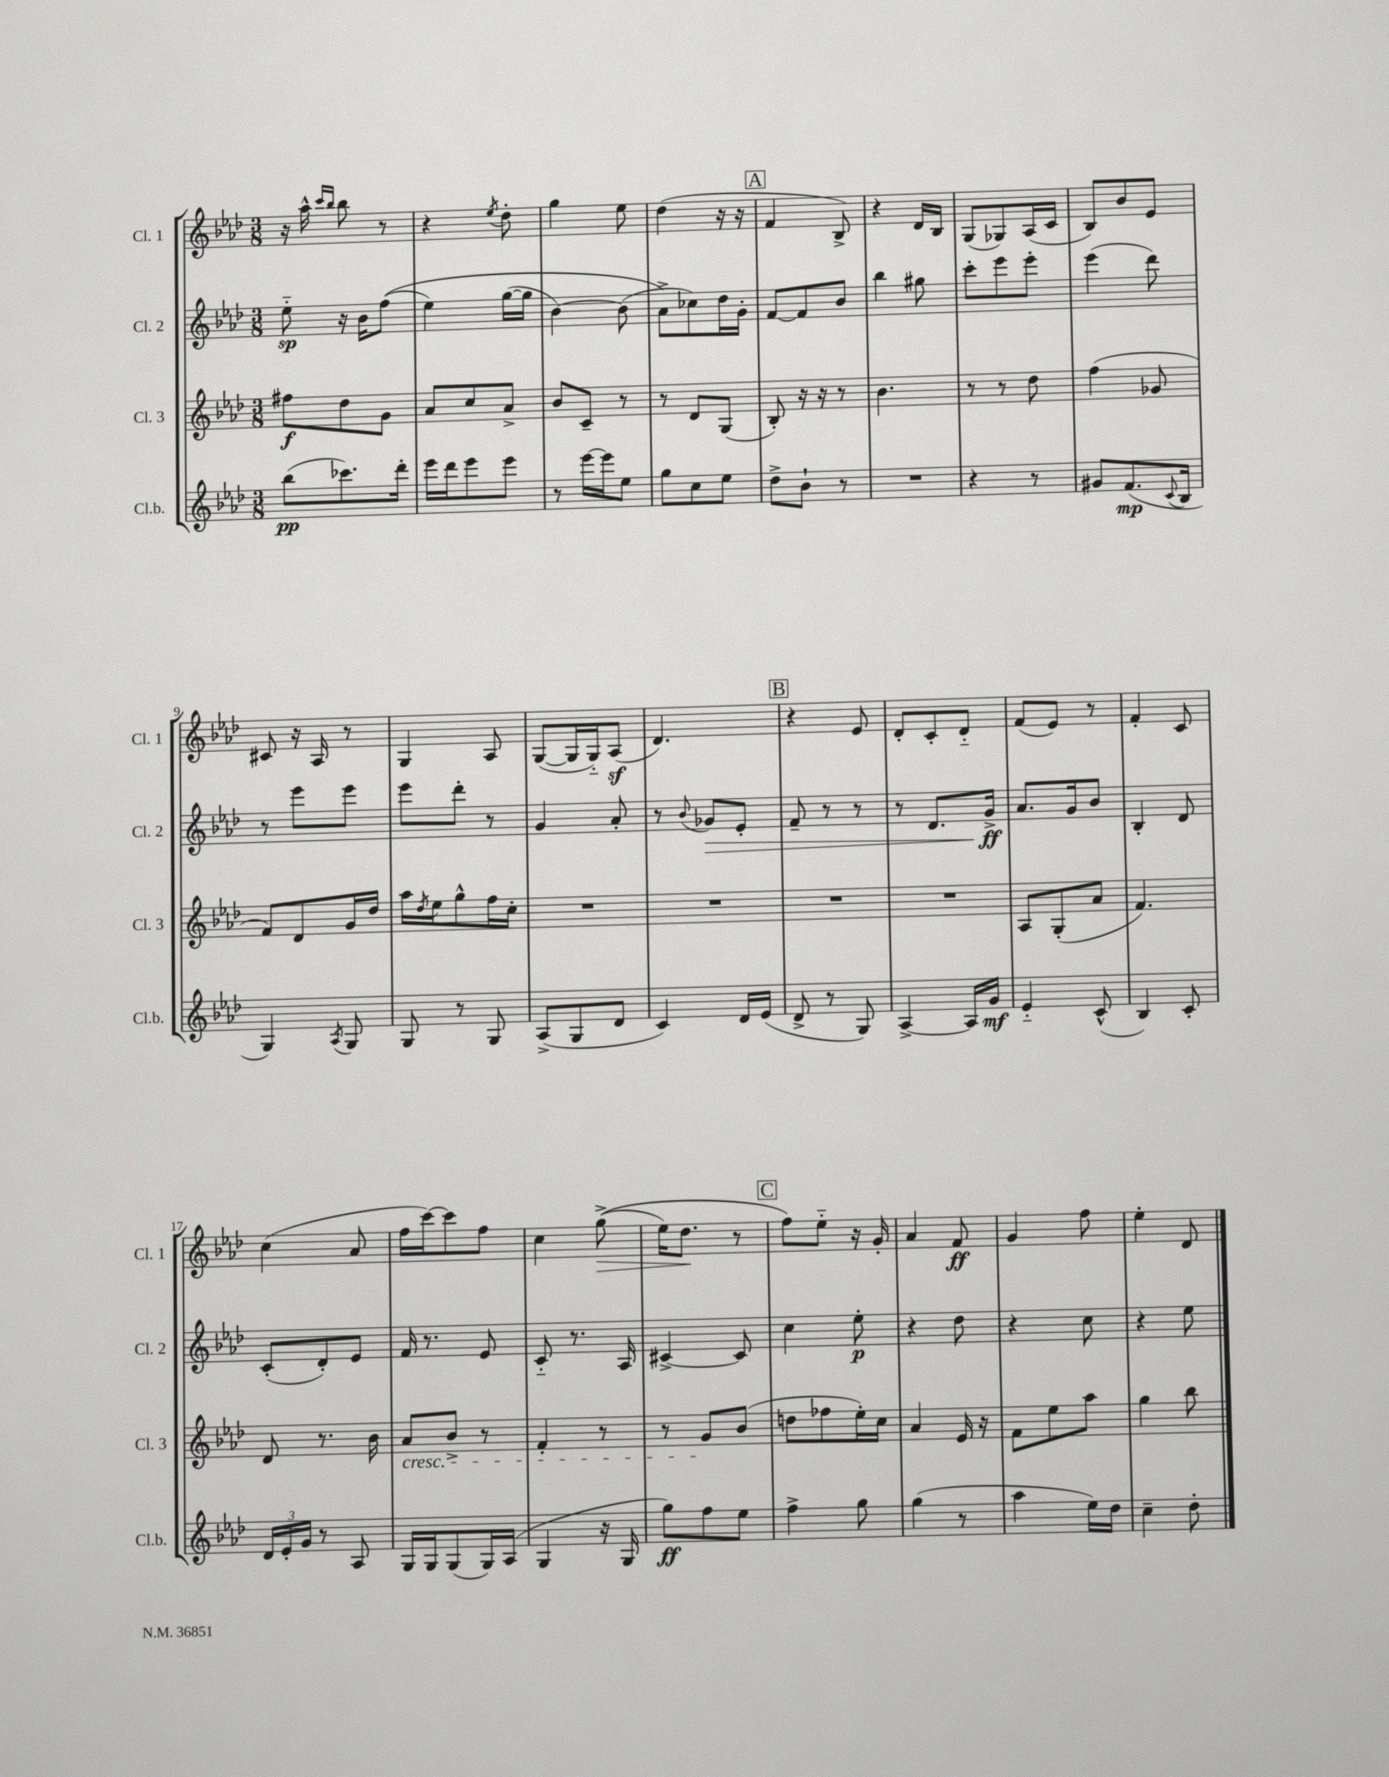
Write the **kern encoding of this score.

**kern	**kern	**kern	**kern
*staff4	*staff3	*staff2	*staff1
*clefG2	*clefG2	*clefG2	*clefG2
*k[b-e-a-d-]	*k[b-e-a-d-]	*k[b-e-a-d-]	*k[b-e-a-d-]
*M3/8	*M3/8	*M3/8	*M3/8
(8bb-	8ff#	8ee-'~	16r
.	.	.	16aa-^^
.	.	.	16qqccc
.	.	.	16qqbb-
8.ccc-)	8dd-	16r	8bb-
.	.	16b-	.
.	8g	&((8ff	8r
16ddd-'	.	.	.
=	=	=	=
16eee-	8a-	4ee-)	4r
16ddd-	.	.	.
8eee-	8cc	.	.
.	.	.	8qee-
8eee-	8a-^	([16gg	8dd-'
.	.	16gg]	.
=	=	=	=
8r	8b-	[4b-)	4gg
[16eee-	8c~	.	.
16eee-]	.	.	.
8ee-	8r	(8b-]	8ee-
=	=	=	=
8gg	8r	8a-^&)	(4dd-
8cc	8d-	8cc-)	.
8ee-	(8G	16dd-	16r
.	.	16g'	16r
=	=	=	=
8dd-^	8B-')	[8f	4f
8b-`	16r	8f]	.
.	16r	.	.
8r	8r	8b-	8B-^)
=	=	=	=
4.r	4.b-	4bb-	4r
.	.	8gg#	16d-
.	.	.	16B-
=	=	=	=
4r	8r	8ccc'	(8G
.	8r	8eee-	8G-)
8r	8dd-	8eee-'	(16A-
.	.	.	16c
=	=	=	=
8g#	(4ff	(4eee-	8B-)
(8.f	.	.	8b-
.	8g-	8ddd-)	8e-
8qqc	.	.	.
16B-	.	.	.
=	=	=	=
4G)	8f)	8r	8c#
.	8d-	8eee-	16r
.	.	.	16A-
8qA-	.	.	.
8G	16g	8eee-	8r
.	16dd-	.	.
=	=	=	=
8G	16aa-	8eee-	4G
.	8qdd-	.	.
.	16ee-	.	.
8r	8gg^^	8ddd-'	.
8G	16ff	8r	8A-
.	16cc'	.	.
=	=	=	=
(8A-^	4.r	4g	([8G
8G	.	.	16G]
.	.	.	16G'~)
8d-	.	8a-'	(8A-
=	=	=	=
4c)	4.r	8r	4.d-)
.	.	8qqb-	.
.	.	8g-	.
16d-	.	8e-'	.
(16e-	.	.	.
=	=	=	=
8d-^	4.r	8f~	4r
8r	.	8r	.
8G)	.	8r	8e-
=	=	=	=
[4A-^	4.r	8r	8d-'
.	.	8.d-	8c'
16A-]	.	.	8d-'~
16g	.	16g^	.
=	=	=	=
4e-'~	8A-	8.a-	(8f
.	(8G'	.	8e-)
.	.	16g	.
(8c^^	8a-	8b-	8r
=	=	=	=
4B-)	4.f)	4B-'	4f'
8c'	.	8d-	8c
=	=	=	=
24d-	8d-	(8c'	(4cc
24e-'	.	.	.
24g	.	.	.
8r	8.r	8d-')	.
8A-	.	8e-	8a-
.	16b-	.	.
=	=	=	=
16G	8a-	16f	16ff
16G	.	8.r	[16ccc)
(8G	8b-^	.	8ccc]
16G)	8r	8e-	8ff
(16A-	.	.	.
=	=	=	=
4G	4f'	8c'~	4cc
.	.	8.r	.
16r	8r	.	&((8gg^
16G	.	16A-	.
=	=	=	=
8gg)	8r	[4c#^	16ee-)
.	.	.	8.dd-
8ff	8g	.	.
8ee-	(8b-	8c#]	8r
=	=	=	=
4ff^	8dd	4cc	8ff&)
.	8ff-	.	8ee-'~
8gg	16ee-')	8ee-'	16r
.	16cc	.	16g'
=	=	=	=
(4gg	4a-	4r	4a-
8r	16e-	8dd-	8f
.	16r	.	.
=	=	=	=
4aa-	8f	4r	4g
.	8ee-	.	.
16ee-)	8aa-	8cc	8ff
16dd-	.	.	.
=	=	=	=
4cc~	4gg	4r	4ee-'
8dd-'	8bb-	8ee-	8d-
==	==	==	==
*-	*-	*-	*-
